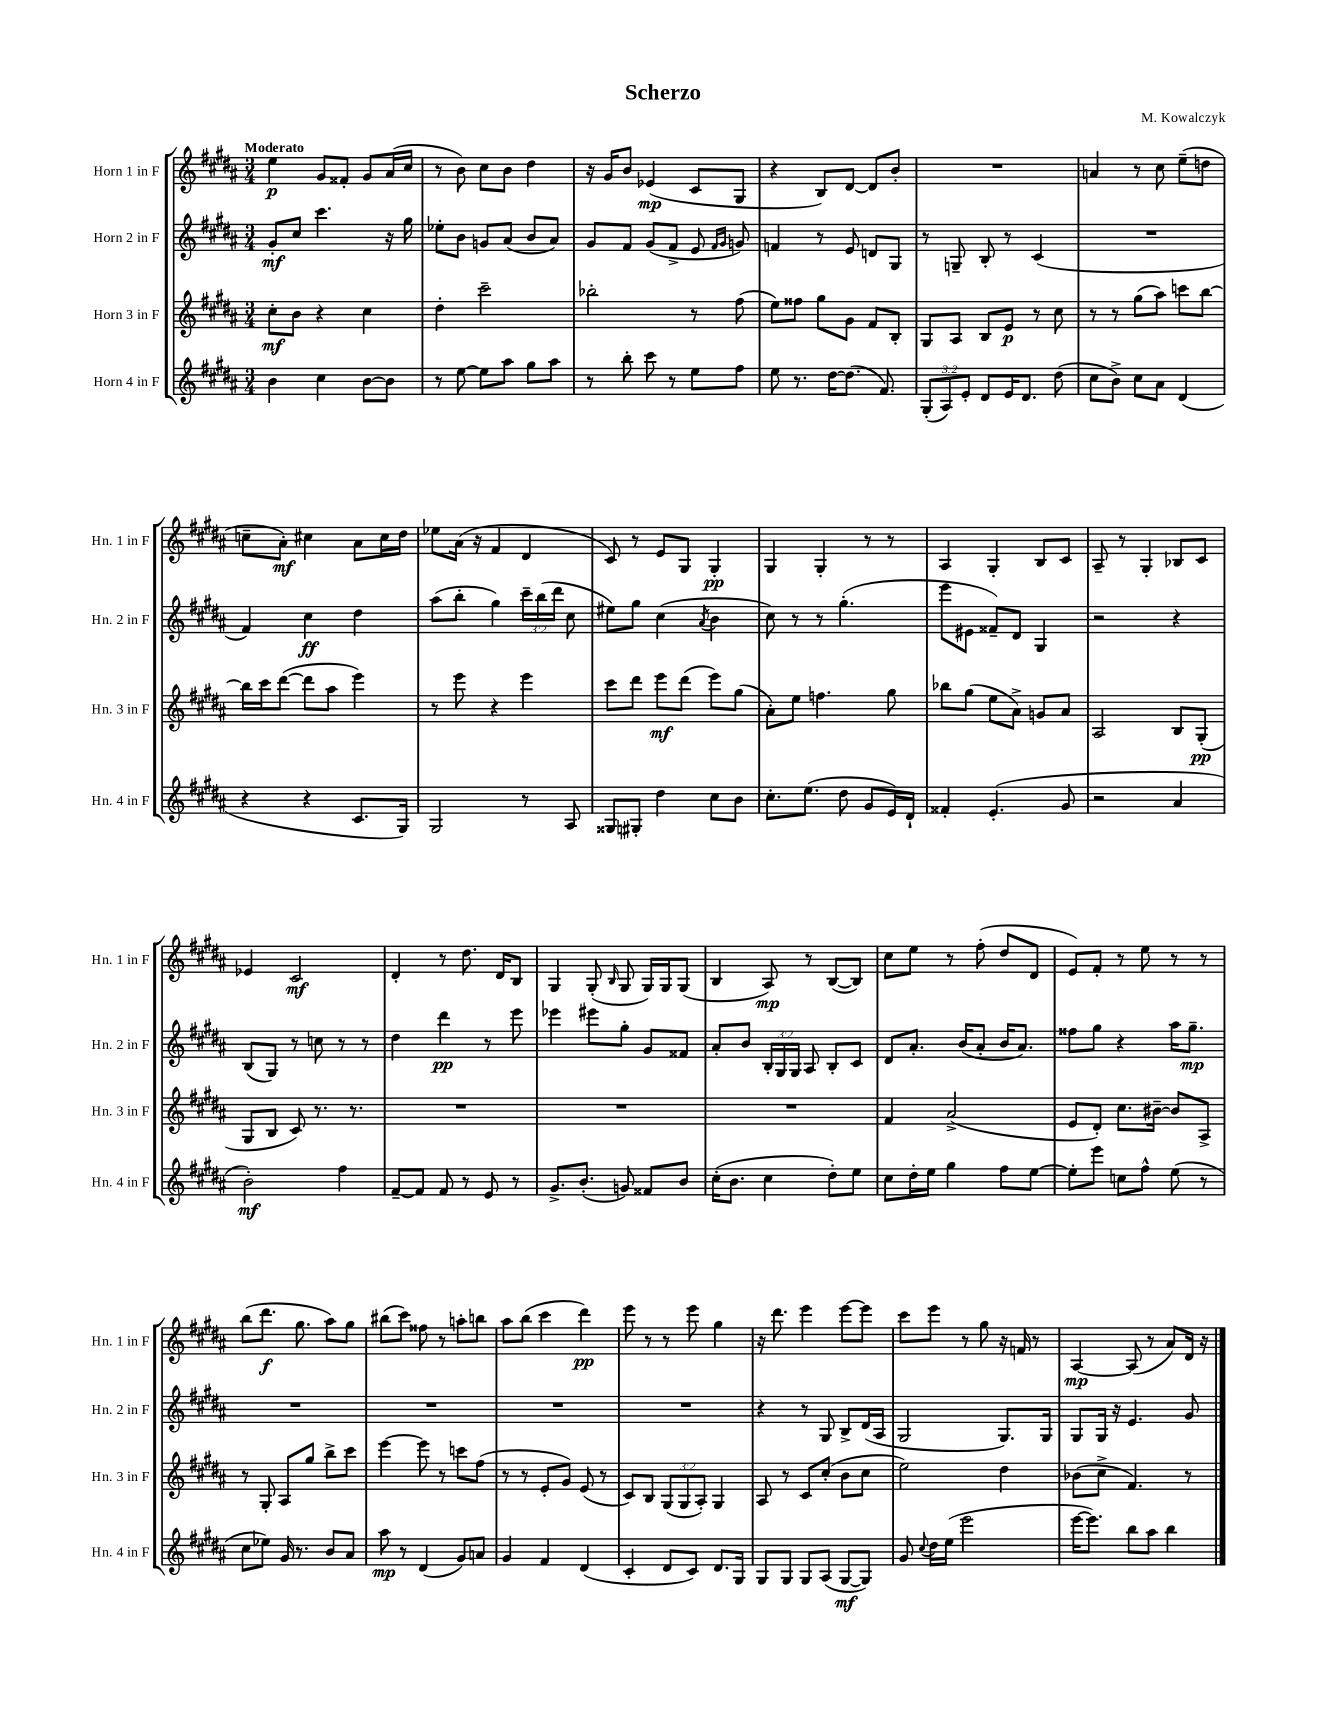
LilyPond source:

\header { title = "Scherzo" composer = "M. Kowalczyk" }
<<
\new StaffGroup <<
\new Staff = "s0" \with { instrumentName = "Horn 1 in F" shortInstrumentName = "Hn. 1 in F" } {
    \clef treble \key b \major \numericTimeSignature \time 3/4 \tempo "Moderato"
    \autoBeamOff e''4\p gis'8[ fisis'8]-. gis'8[ ais'16( cis''16] |
    r8 b'8) cis''8[ b'8] dis''4 |
    r16 gis'16[ b'8] ees'4\mp( cis'8[ gis8] |
    r4 b8[) dis'8]~ dis'8[ b'8]-. |
    R2. |
    a'4 r8 cis''8 e''8[--( d''8] |
    c''8[-- ais'8]-.\mf) cis''4 ais'8[ cis''16 dis''16] |
    ees''8[ ais'16]( r16 fis'4 dis'4 |
    cis'8) r8 e'8[ gis8] gis4-.\pp |
    gis4 gis4-. r8 r8 |
    ais4 gis4-. b8[ cis'8] |
    ais8-- r8 gis4-. bes8[ cis'8] |
    ees'4 cis'2\mf |
    dis'4-. r8 dis''8. dis'16[ b8] |
    gis4 gis8-.( \grace { b16 } gis8 gis16[) gis16 gis8]( |
    b4 ais8\mp) r8 b8[~( b8]) |
    cis''8[ e''8] r8 fis''8-.( dis''8[ dis'8] |
    e'8[) fis'8]-. r8 e''8 r8 r8 |
    b''8[( dis'''8.]\f gis''8. ais''8[) gis''8] |
    bis''8[( cis'''8]) fisis''8 r8 a''8[-. b''8] |
    ais''8[ b''8]( cis'''4 dis'''4\pp) |
    e'''8 r8 r8 e'''8 gis''4 |
    r16 dis'''8. e'''4 e'''8[~ e'''8] |
    cis'''8[ e'''8] r8 gis''8 r16 f'16 r8 |
    ais4~\mp ais8( r8 ais'8[) dis'16] r16 \bar "|." |
}
\new Staff = "s1" \with { instrumentName = "Horn 2 in F" shortInstrumentName = "Hn. 2 in F" } {
    \clef treble \key b \major \numericTimeSignature \time 3/4 \override Staff.TupletNumber.text = #tuplet-number::calc-fraction-text
    \autoBeamOff gis'8[-.\mf cis''8] cis'''4. r16 gis''16 |
    ees''8[-. b'8] g'8[ ais'8]( b'8[ ais'8]) |
    gis'8[ fis'8] gis'8[( fis'8]-> e'8 \grace { fis'16[ gis'16] } g'8) |
    f'4 r8 e'8 d'8[ gis8] |
    r8 g8-- b8-. r8 cis'4( |
    R2. |
    fis'4) cis''4\ff dis''4 |
    ais''8[( b''8]-. gis''4) \tuplet 3/2 { cis'''16[-- b''16( dis'''16] } cis''8 |
    eis''8[) gis''8] cis''4( \acciaccatura { ais'8 } b'4 |
    cis''8) r8 r8 gis''4.-.( |
    e'''8[ eis'8] fisis'8[--) dis'8] gis4 |
    r2 r4 |
    b8[( gis8]) r8 c''8 r8 r8 |
    dis''4 dis'''4\pp r8 e'''8 |
    ees'''4 eis'''8[ gis''8]-. gis'8[ fisis'8] |
    ais'8[-. b'8] \tuplet 3/2 { b16[-. gis16 gis16] } ais8 b8[-. cis'8] |
    dis'8[ ais'8.]-. b'16[( ais'8]-. b'16[ ais'8.]) |
    fisis''8[ gis''8] r4 ais''16[ gis''8.]--\mp |
    R2. |
    R2. |
    R2. |
    R2. |
    r4 r8 gis8 b8[-> dis'16( ais16] |
    gis2 gis8.[) gis16] |
    gis8[ gis16] r16 e'4. gis'8 \bar "|." |
}
\new Staff = "s2" \with { instrumentName = "Horn 3 in F" shortInstrumentName = "Hn. 3 in F" } {
    \clef treble \key b \major \numericTimeSignature \time 3/4 \override Staff.TupletNumber.text = #tuplet-number::calc-fraction-text
    \autoBeamOff cis''8[-.\mf b'8] r4 cis''4 |
    dis''4-. cis'''2-- |
    bes''2-. r8 fis''8( |
    e''8[) fisis''8] gis''8[ gis'8] fis'8[ b8]-. |
    gis8[ ais8] b8[ e'8]\p r8 cis''8 |
    r8 r8 gis''8[( ais''8]) c'''8[ b''8]~ |
    b''16[ cis'''16 dis'''8]~( dis'''8[ ais''8] e'''4) |
    r8 e'''8 r4 e'''4 |
    cis'''8[ dis'''8] e'''8[\mf dis'''8]( e'''8[) gis''8]( |
    ais'8[-.) e''8] f''4. gis''8 |
    bes''8[ gis''8]( e''8[ ais'8]->) g'8[ ais'8] |
    ais2 b8[ gis8]-.\pp( |
    gis8[ b8] cis'8) r8. r8. |
    R2. |
    R2. |
    R2. |
    fis'4 ais'2->( |
    e'8[ dis'8]-.) cis''8.[ bis'16]~-- bis'8[ ais8]-> |
    r8 gis8-. ais8[ gis''8] b''8[-> cis'''8] |
    e'''4~ e'''8 r8 c'''8[ fis''8]( |
    r8 r8 e'8[-. gis'8]) e'8( r8 |
    cis'8[) b8] \tuplet 3/2 { gis8[( gis8 ais8]-.) } gis4 |
    ais8 r8 cis'8[ cis''8]-.( b'8[ cis''8] |
    e''2) dis''4 |
    bes'8[( cis''8]-> fis'4.) r8 \bar "|." |
}
\new Staff = "s3" \with { instrumentName = "Horn 4 in F" shortInstrumentName = "Hn. 4 in F" } {
    \clef treble \key b \major \numericTimeSignature \time 3/4 \override Staff.TupletNumber.text = #tuplet-number::calc-fraction-text
    \autoBeamOff b'4 cis''4 b'8[~ b'8] |
    r8 e''8~ e''8[ ais''8] gis''8[ ais''8] |
    r8 b''8-. cis'''8 r8 e''8[ fis''8] |
    e''8 r8. dis''16[~ dis''8.]( fis'8.) |
    \tuplet 3/2 { gis8[-.( ais8) e'8]-. } dis'8[ e'16 dis'8.] dis''8( |
    cis''8[ b'8]->) cis''8[ ais'8] dis'4( |
    r4 r4 cis'8.[ gis16]) |
    gis2 r8 ais8 |
    gisis8[ gis8]-. dis''4 cis''8[ b'8] |
    cis''8.[-. e''8.]( dis''8 gis'8[ e'16) dis'16]-! |
    fisis'4-. e'4.-.( gis'8 |
    r2 ais'4 |
    b'2-.\mf) fis''4 |
    fis'8[~-- fis'8] fis'8 r8 e'8 r8 |
    gis'8.[-> b'8.]-.( g'8) fisis'8[ b'8] |
    cis''16[-.( b'8.] cis''4 dis''8[-.) e''8] |
    cis''8[ dis''16-. e''16] gis''4 fis''8[ e''8]~ |
    e''8[-. e'''8] c''8[ fis''8]-^ e''8( r8 |
    cis''8[ ees''8]) gis'16 r8. b'8[ ais'8] |
    ais''8\mp r8 dis'4( gis'8[) a'8] |
    gis'4 fis'4 dis'4( |
    cis'4-. dis'8[ cis'8]) dis'8.[ gis16] |
    gis8[ gis8] gis8[ ais8]( gis8[~\mf gis8]) |
    gis'8 \appoggiatura { cis''8 } dis''16[ e''16]( e'''2 |
    e'''16[~ e'''8.]) b''8[ ais''8] b''4 \bar "|." |
}
>>
>>
\layout { \context { \Score \remove "Bar_number_engraver" } }
